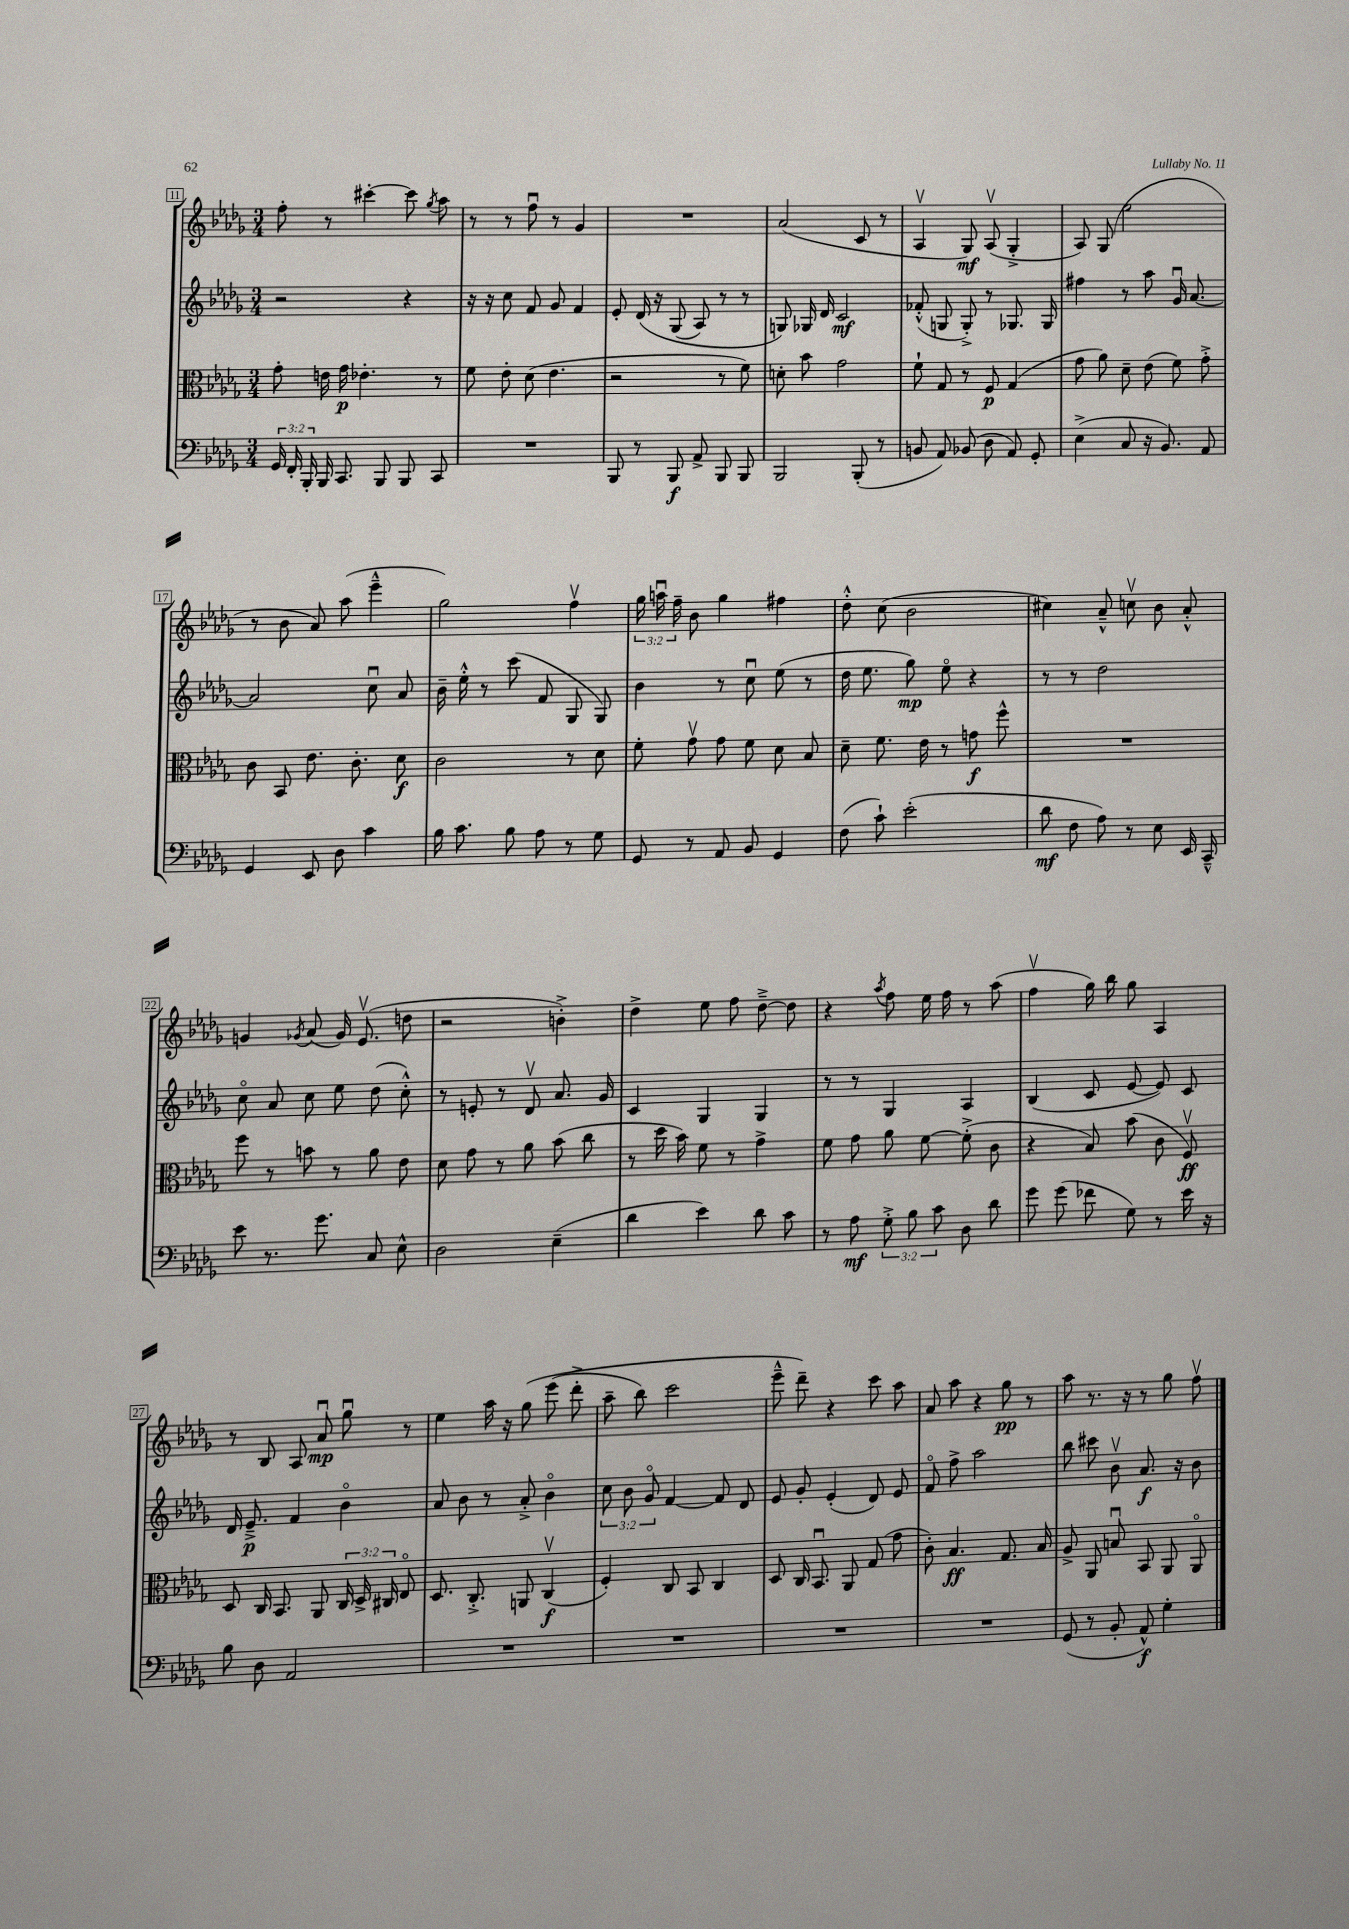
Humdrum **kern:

**kern	**kern	**kern	**kern
*staff4	*staff3	*staff2	*staff1
*clefF4	*clefC3	*clefG2	*clefG2
*k[b-e-a-d-g-]	*k[b-e-a-d-g-]	*k[b-e-a-d-g-]	*k[b-e-a-d-g-]
*M3/4	*M3/4	*M3/4	*M3/4
24GG-	8g-'	2r	8ff'
24FF'	.	.	.
24BBB-'	.	.	.
16BBB-	16e	.	8r
8.CC	16g-	.	.
.	4.e-'	.	[4ccc#'
8BBB-	.	.	.
8BBB-	.	4r	8ccc#]
.	.	.	8qgg-
8CC	8r	.	8aa-
=	=	=	=
2.r	8f	16r	8r
.	.	16r	.
.	8e-'	8cc	8r
.	(8d-	8f	8ffu
.	4.e-	8g-	8r
.	.	4f	4g-
=	=	=	=
8BBB-	2r	8e-'	2.r
8r	.	&(16d-	.
.	.	16r	.
8BBB-	.	(8G-	.
8AA-^	.	8A-)	.
8BBB-	8r	8r	.
8BBB-	8f)	8r	.
=	=	=	=
2BBB-	8d'	8G&)	(2a-
.	8b-	16G-	.
.	.	16d-	.
.	2g-	2c	.
(8BBB-'	.	.	8c
8r	.	.	8r
=	=	=	=
8BB	8f`	(8f-'^^	4A-v
8AA-)	8G-	8G	.
(8BB-	8r	8G'^)	8G-)
8D-	8F	8r	(8A-v
8AA-)	(4G-	8.G-	4G-'^
8GG-'	.	.	.
.	.	16G-	.
=	=	=	=
(4E-^	8g-	4ff#	8A-)
.	8a-)	.	(8G-
8C	8d-~	8r	2ee-
16r	(8e-	8aa-	.
8.BB-)	.	.	.
.	8f)	16g-u	.
.	.	[8.a-	.
8AA-	8g-'^	.	.
=	=	=	=
4GG-	8c	2a-]	8r
.	8BB-	.	8b-
8EE-	8.e-	.	8a-)
8D-	.	.	(8aa-
.	8.c'	.	.
4c	.	8ccu	4eee-~^^
.	8d-	8a-	.
=	=	=	=
16B-	2c	16b-~	2gg-)
8.c	.	16ee-'^^	.
.	.	8r	.
8B-	.	(8ccc	.
8A-	.	8f	.
8r	8r	8G-	4ffv
8G-	8d-	8G-)	.
=	=	=	=
8GG-	8f'	4b-	24gg-
.	.	.	24aau
.	.	.	24ff~
8r	8g-v	.	8b-
8AA-	8g-	8r	4gg-
8BB-	8f	8ccu	.
4GG-	8d-	(8ee-	4ff#
.	8B-	8r	.
=	=	=	=
(8F	8d-~	16dd-	8dd-'^^
.	.	8.ee-	.
8c`)	8.f	.	(8cc
(2e-'	.	8gg-)	2b-
.	16e-	.	.
.	8r	8ee-o	.
.	8g	4r	.
.	8ff^^	.	.
=	=	=	=
8d-	2.r	8r	4cc#)
8F	.	8r	.
8A-)	.	2dd-	8a-~^^
8r	.	.	8ccv
8E-	.	.	8b-
16EE-	.	.	8a-'^^
16CC~^^	.	.	.
=	=	=	=
8e-	8ff	8cco	4g
8.r	8r	8a-	.
.	.	.	8qg-
.	8b	8cc	(8a-
8.g-	.	.	.
.	8r	8ee-	16g-)
.	.	.	(8.e-v
8C	8a-	(8dd-	.
8E-^^	8e-	8cc'^^)	8dd
=	=	=	=
2D-	8d-	8r	2r
.	8g-	8e'	.
.	8r	8r	.
.	8a-	8d-v	.
(4E-~	(8b-	8.a-	4b'^)
.	8cc	.	.
.	.	16g-	.
=	=	=	=
4d-	8r	4c	4dd-^
.	16dd-	.	.
.	16b-)	.	.
4e-)	8f	4G-	8ee-
.	8r	.	8ff
8d-	4g-^	4G-	[8dd-~^
8c	.	.	8dd-]
=	=	=	=
8r	8f	8r	4r
8A-	8g-	8r	.
.	.	.	8qaa-
12G-'^	8a-	4G-	8ff
12B-	.	.	.
.	[8f	.	16ee-
12c	.	.	.
.	.	.	16ff
8D-	(8f'^]	4A-	8r
8d-	8c	.	(8aa-
=	=	=	=
8g-	4r	(4B-	4ffv
(8g-	.	.	.
8f-	8B-)	8c	16gg-)
.	.	.	16bb-
8G-)	(8b-	[8e-	8gg-
8r	8c	8e-])	4A-
16e-	8Fv)	8c	.
16r	.	.	.
=	=	=	=
8B-	8D-	16d-	8r
.	.	8.e-~^	.
8D-	16C	.	8B-
.	8.BB-	.	.
2AA-	.	4f	8A-
.	8AA-	.	8a-u
.	24C	4b-o	8gg-u
.	24D-^	.	.
.	24C#	.	.
.	8E-o	.	8r
=	=	=	=
2.r	8.D-	8a-	4ee-
.	.	8b-	.
.	8.C'^	.	.
.	.	8r	16aa-
.	.	.	16r
.	8AA	8a-'^	&(8gg-
.	(4Cv	4b-o	(8eee-
.	.	.	8ddd-'^
=	=	=	=
2.r	4F')	12cc	8aa-~
.	.	12b-	.
.	.	.	8bb-)
.	.	12g-o	.
.	8C	[4f	2ccc
.	8BB-	.	.
.	4C	8f]	.
.	.	8d-	.
=	=	=	=
2.r	8D-	8e-	8eee-~^^
.	16C	8g-'	8ddd-~&)
.	8.BB-u	.	.
.	.	(4e-'	4r
.	8AA-	.	.
.	(8G-	8d-)	8ccc
.	8g-	8e-	8aa-
=	=	=	=
2.r	8c')	8fo	8a-
.	4.B-	8ff^	8aa-
.	.	2aa-	4r
.	8.G-	.	8gg-
.	.	.	8r
.	16B-	.	.
=	=	=	=
(8GG-	8A-^	8bb-	8aa-
8r	8AA-	8ccc#	8.r
8BB-'	8Bu	8b-v	.
.	.	.	16r
8AA-^^)	8BB-	8.a-	8r
4G-'	8AA-	.	8gg-
.	.	16r	.
.	8AA-o	8b-	8ffv
==	==	==	==
*-	*-	*-	*-
